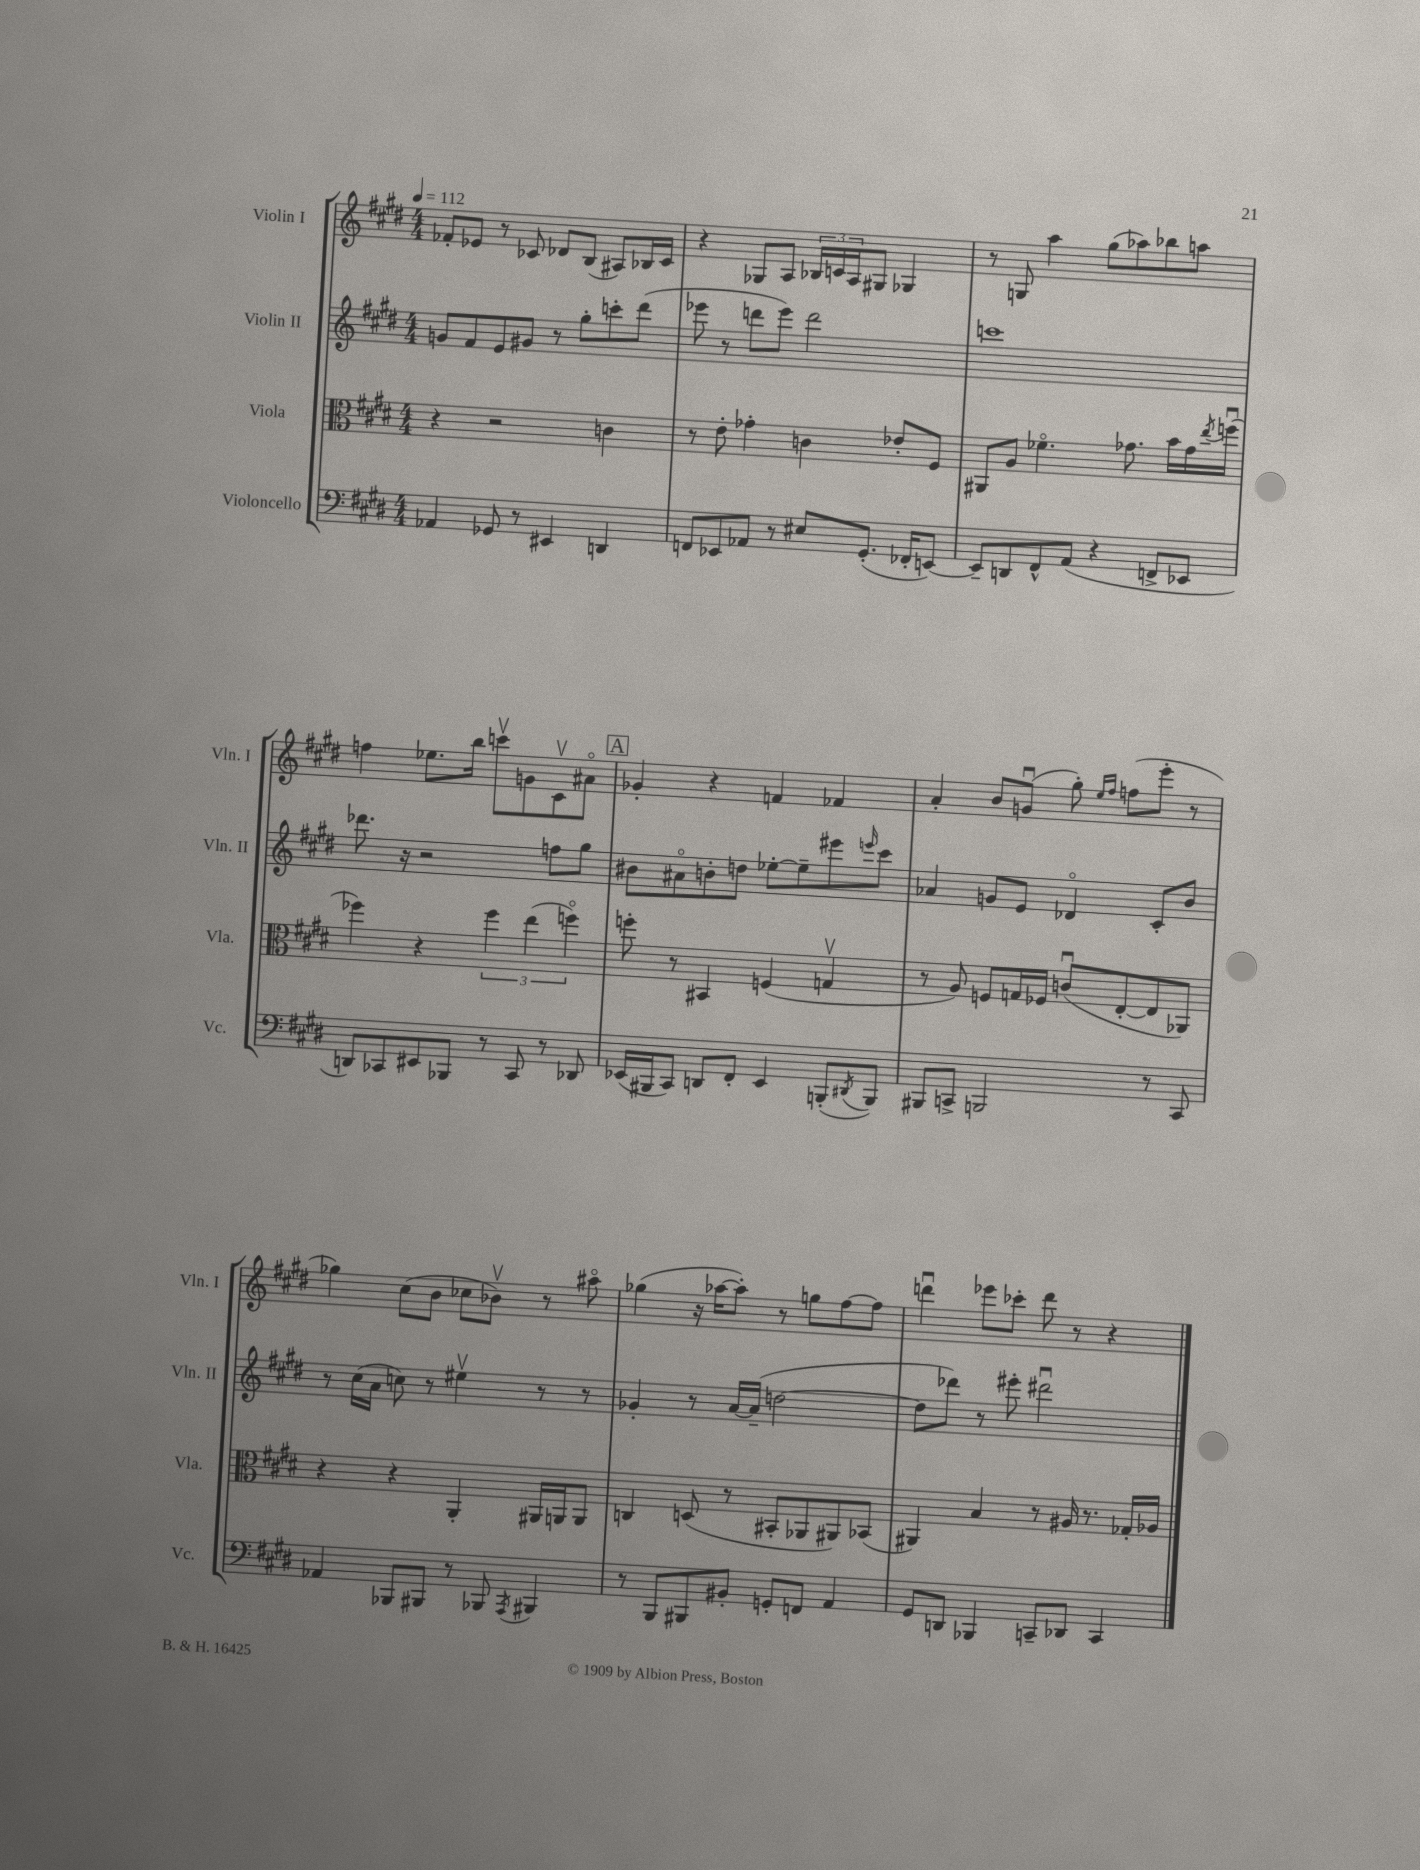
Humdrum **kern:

**kern	**kern	**kern	**kern
*staff4	*staff3	*staff2	*staff1
*clefF4	*clefC3	*clefG2	*clefG2
*k[f#c#g#d#]	*k[f#c#g#d#]	*k[f#c#g#d#]	*k[f#c#g#d#]
*M4/4	*M4/4	*M4/4	*M4/4
*MM112	*MM112	*MM112	*MM112
4AA-	4r	8g	8f-'
.	.	8f#	8e-
8GG-	2r	8e	8r
8r	.	8g#	8c-
4EE#	.	8r	8d-
.	.	8gg#'	(8B
4DD	4c	8ccc'	8A#)
.	.	(8ddd#	16B-
.	.	.	16c-
=	=	=	=
8FF	8r	8eee-	4r
8EE-	8e'	8r	.
8AA-	4g-'	8ddd	8G-
8r	.	8eee-)	8A
8E#	4c	2ddd	24B-
.	.	.	24c
.	.	.	24A
(8.GG#'	.	.	8G#
.	8e-'	.	4G-
16FF-'	.	.	.
[8EE)	8F#	.	.
=	=	=	=
8EE~]	8AA#	1ccc	8r
8DD	8A	.	8G
8FF#^^	4.f-o	.	4aa
(8AA	.	.	.
4r	.	.	(8gg#
.	8.g-	.	8aa-)
8FF^	.	.	8bb-
.	16b	.	.
8EE-	16g-	.	8aa
.	8qee	.	.
.	(16ffu	.	.
=	=	=	=
8DD)	4ff-)	8.ddd-	4ff
8CC-	.	.	.
.	.	16r	.
8EE#	4r	2r	8.ee-
8BBB-	.	.	.
.	.	.	16bb
8r	6ff-	.	8cccv
8CC-	.	.	8g
.	(6ee	.	.
8r	.	8ff	8c#v
.	6ffo)	.	.
8DD-	.	8gg#	8a#o
=	=	=	=
(16EE-	8ff'	8b#	4g-'
16BBB#	.	.	.
8CC#)	8r	8a#o	.
8DD	4BB#	8b'	4r
8FF#'	.	8dd	.
4EE-	(4F	[8ee-'	4f
.	.	8ee-~]	.
(8BBB'	4Gv	8eee#	4f-
8qDD#	.	16qqeee	.
8BBB)	.	8ccc#	.
=	=	=	=
8BBB#	8r	4a-	4a'
8CC^	8A)	.	.
2BBB	8F	8g	8b
.	16G	8e	(8gu
.	16F-	.	.
.	(8cu	4d-o	8gg#')
.	.	.	16qqee
.	.	.	16qqff#
.	[8E'	.	(8ff
8r	8E]	8c#'	8eee'
8CC	8AA-)	8b	8r
=	=	=	=
4AA-	4r	8r	4gg-)
.	.	(16cc#	.
.	.	16a	.
8BBB-	4r	8cc)	(8cc#
8BBB#	.	8r	8b
8r	4AA'	4ee#v	8cc-
8BBB-	.	.	8b-v)
8qAAA	.	.	.
4BBB#	16AA#	8r	8r
.	16AA	.	.
.	8AA	8r	8aa#o
=	=	=	=
8r	4C	4g-'	(4gg-
8BBB	.	.	.
8BBB#	(8D	8r	16r
.	.	.	[16aa-
8BB#'	8r	[16a	8aa-'])
.	.	(16a~]	.
8GG'	8BB#'	[2dd	8r
8FF	8AA-	.	8gg
4AA	8AA#)	.	[8ff#
.	(8BB-	.	8ff#]
=	=	=	=
8GG#	4AA#)	8dd]	4dddu
8DD	.	8ddd-)	.
4BBB-	4B	8r	8eee-
.	.	8eee#'	8ccc-'
8CC~	8r	2ddd#u	8ddd
8DD-	16A#	.	8r
.	8.r	.	.
4CC	.	.	4r
.	16G-'	.	.
.	16A-	.	.
==	==	==	==
*-	*-	*-	*-
